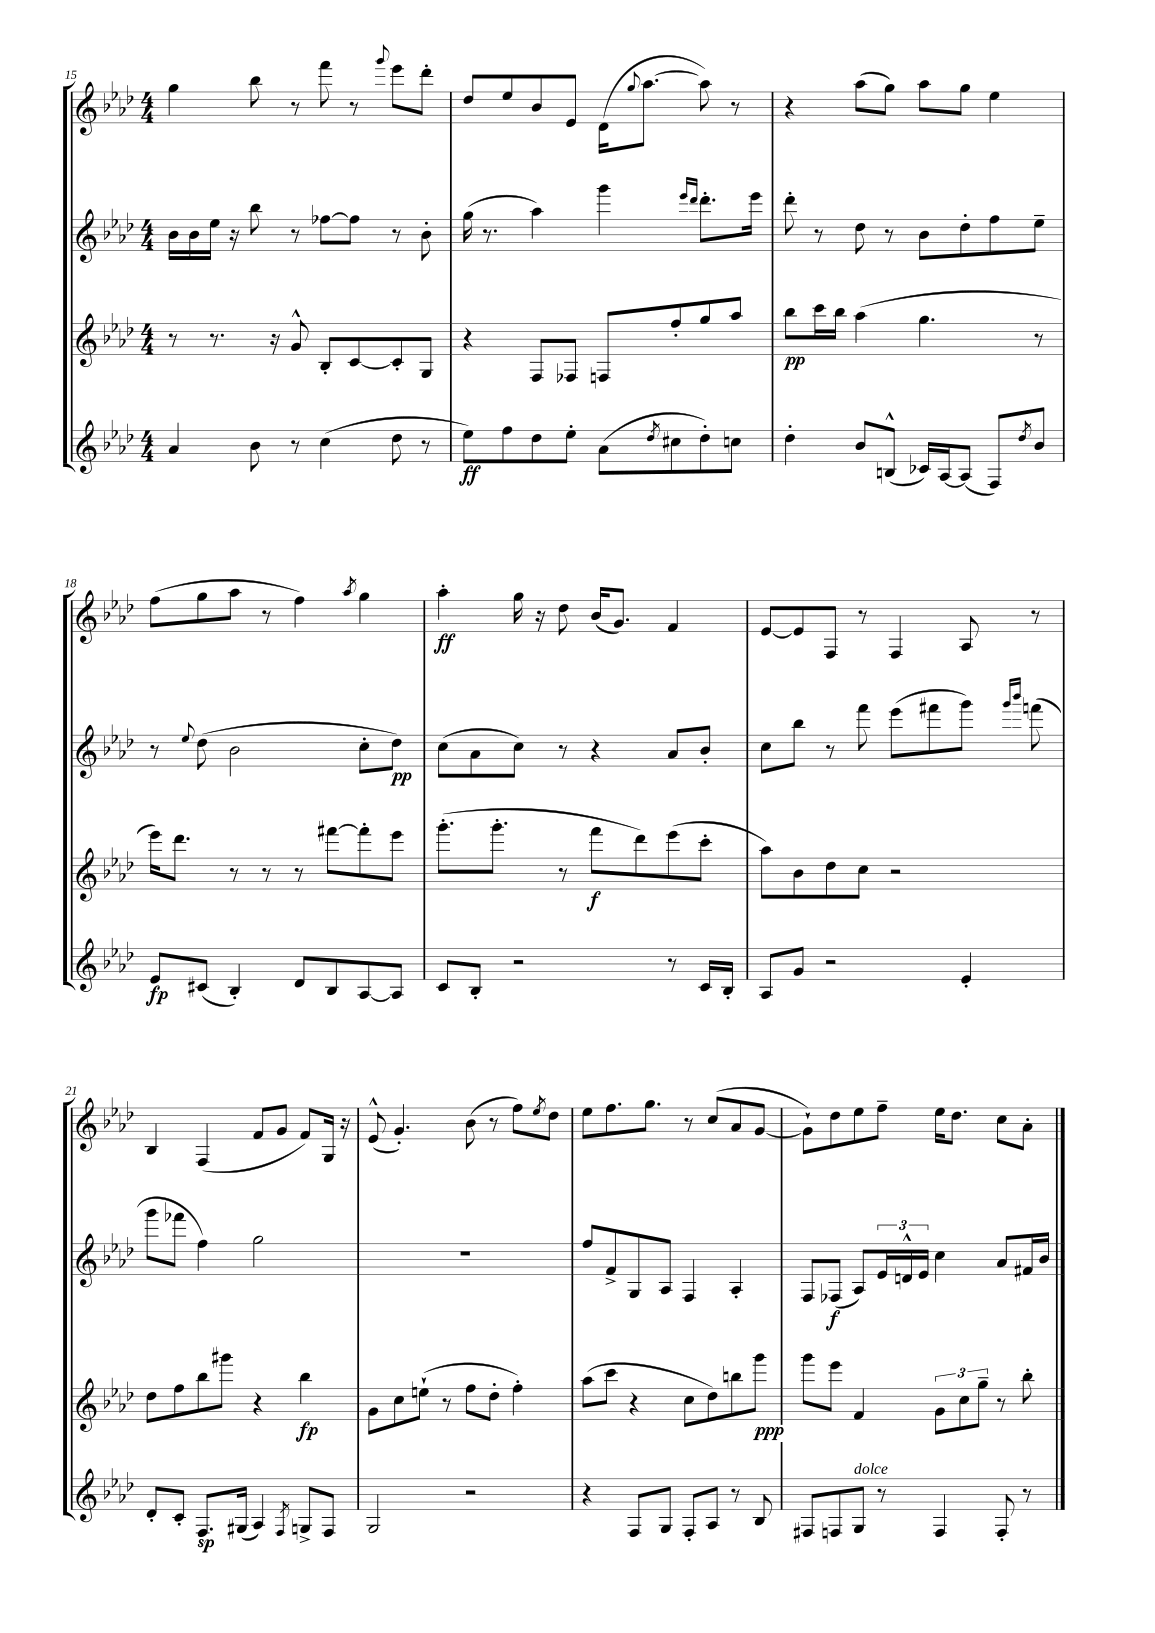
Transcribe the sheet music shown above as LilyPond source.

<<
\new StaffGroup <<
\new Staff = "s0" {
    \clef treble \key aes \major \numericTimeSignature \time 4/4
    g''4 bes''8 r8 f'''8 r8 \appoggiatura { g'''8 } ees'''8 des'''8-. |
    des''8 ees''8 bes'8 ees'8 des'16( \appoggiatura { g''8 } aes''8.~ aes''8) r8 |
    r4 aes''8( g''8) aes''8 g''8 ees''4 |
    f''8( g''8 aes''8 r8 f''4) \acciaccatura { aes''8 } g''4 |
    aes''4-.\ff g''16 r16 des''8 bes'16( g'8.) f'4 |
    ees'8~ ees'8 f8 r8 f4 aes8 r8 |
    bes4 f4( f'8 g'8 f'8) g16 r16 |
    ees'8-^( g'4.-.) bes'8( r8 f''8) \acciaccatura { ees''8 } des''8 |
    ees''8 f''8. g''8. r8 c''8( aes'8 g'8~ |
    g'8-!) des''8 ees''8 f''8-- ees''16 des''8. c''8 aes'8-. \bar "|." |
}
\new Staff = "s1" {
    \clef treble \key aes \major \numericTimeSignature \time 4/4
    bes'16 bes'16 ees''16 r16 bes''8 r8 fes''8~ fes''8 r8 bes'8-. |
    g''16( r8. aes''4) g'''4 \grace { ees'''16 des'''16 } des'''8.-. ees'''16 |
    des'''8-. r8 des''8 r8 bes'8 des''8-. f''8 ees''8-- |
    r8 \appoggiatura { ees''8 } des''8( bes'2 c''8-. des''8\pp) |
    c''8( aes'8 c''8) r8 r4 aes'8 bes'8-. |
    c''8 bes''8 r8 f'''8 ees'''8( fis'''8 g'''8) \grace { g'''16 bes'''16 } f'''8( |
    g'''8 fes'''8 f''4) g''2 |
    R1 |
    f''8 f'8-> g8 aes8 f4 aes4-. |
    f8 fes8\f( aes8) \tuplet 3/2 { ees'16 d'16-^ ees'16 } c''4 aes'8 fis'16 bes'16 \bar "|." |
}
\new Staff = "s2" {
    \clef treble \key aes \major \numericTimeSignature \time 4/4
    r8 r8. r16 g'8-^ bes8-. c'8~ c'8-. g8 |
    r4 f8 fes8 f8 f''8-. g''8 aes''8 |
    bes''8\pp c'''16 bes''16 aes''4( g''4. r8 |
    ees'''16) des'''8. r8 r8 r8 fis'''8~ fis'''8-. ees'''8 |
    g'''8.-.( g'''8.-. r8 f'''8\f des'''8) ees'''8( c'''8-. |
    aes''8) bes'8 des''8 c''8 r2 |
    des''8 f''8 bes''8 gis'''8 r4 bes''4\fp |
    g'8 c''8 e''8-!( r8 f''8 des''8-. f''4-.) |
    aes''8( c'''8 r4 c''8 des''8) b''8 g'''8\ppp |
    g'''8 ees'''8 f'4 \tuplet 3/2 { g'8 c''8 g''8-- } r8 bes''8-. \bar "|." |
}
\new Staff = "s3" {
    \clef treble \key aes \major \numericTimeSignature \time 4/4
    aes'4 bes'8 r8 c''4( des''8 r8 |
    ees''8\ff) f''8 des''8 ees''8-. aes'8( \acciaccatura { des''8 } cis''8 des''8-.) c''8 |
    des''4-. bes'8 b8-^( ces'16) aes16~ aes8( f8) \acciaccatura { des''8 } bes'8 |
    ees'8\fp cis'8( bes4-.) des'8 bes8 aes8~ aes8 |
    c'8 bes8-. r2 r8 c'16 bes16-. |
    aes8 g'8 r2 ees'4-. |
    des'8-. c'8-. f8.\sp gis16( aes4) \acciaccatura { f8 } g8-> f8 |
    g2 r2 |
    r4 f8 g8 f8-. aes8 r8 bes8 |
    fis8 f8 g8^\markup { \italic "dolce" } r8 f4 f8-. r8 \bar "|." |
}
>>
>>
\layout { \context { \Score currentBarNumber = #15 } }
